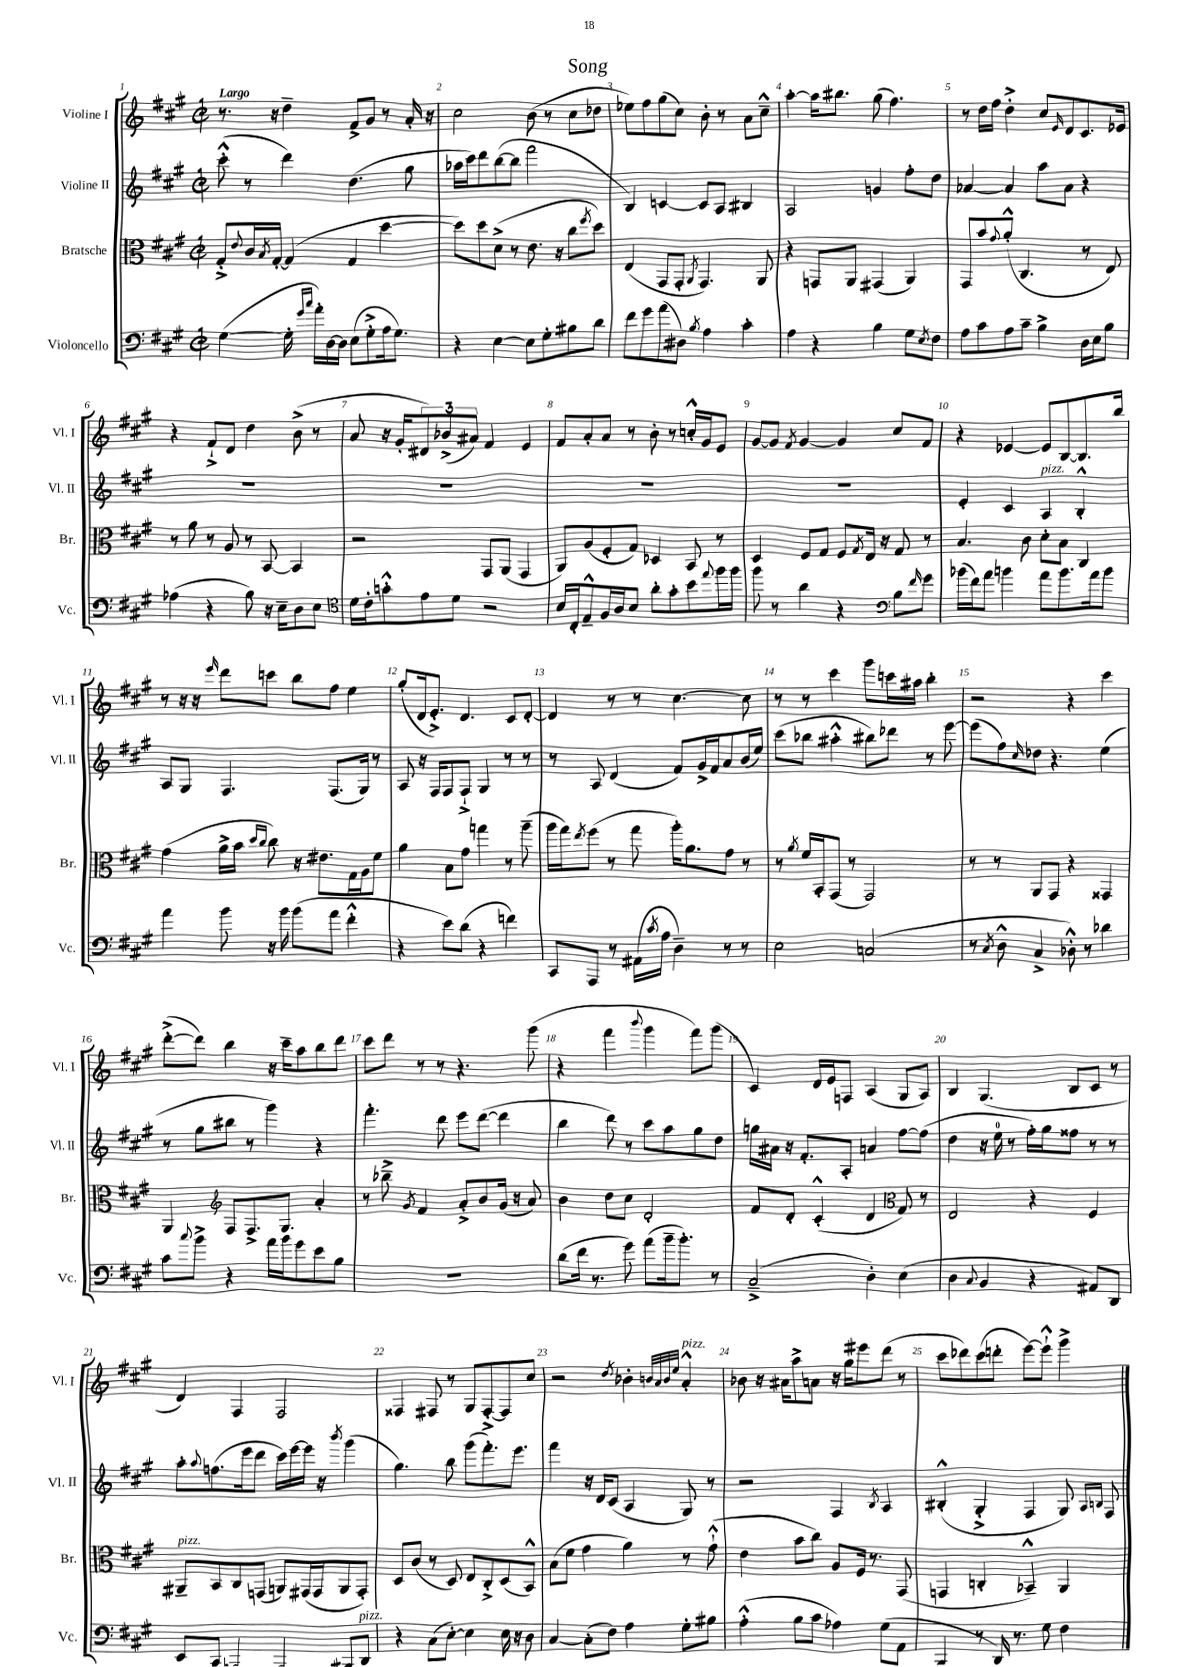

**kern	**kern	**kern	**kern
*part4	*part3	*part2	*part1
*staff4	*staff3	*staff2	*staff1
*I"Violoncello	*I"Bratsche	*I"Violine II	*I"Violine I
*I'Vc.	*I'Br.	*I'Vl. II	*I'Vl. I
*clefF4	*clefC3	*clefG2	*clefG2
*k[f#c#g#]	*k[f#c#g#]	*k[f#c#g#]	*k[f#c#g#]
*M2/2	*M2/2	*M2/2	*M2/2
*met(c|)	*met(c|)	*met(c|)	*met(c|)
=1	=1	=1	=1
!	!	!	!LO:TX:a:B:t=Largo
([4G#\	8G#'^/L	(8ccc#'^^\	8.r
.	8qqe/	.	.
.	16c#/L	8r	.
.	8qB/	.	.
.	[16G#'/JJ	.	16r
16G#'\]	(4G#/]	4ddd\)	4dd~\
16qqg#/LL	.	.	.
16qqcc#/JJ	.	.	.
16a'\LL)	.	.	.
[16D\	.	.	.
16D\JJ]	.	.	.
(8E\L	4G#/	(4.dd\	8f#^/L
8G#'^\	.	.	8g#/J
16A\k	[4dd\	.	8r
8.G#\J)	.	.	.
.	.	8gg#\	16a'/
.	.	.	16r
=2	=2	=2	=2
4r	8dd\L])	16aa-X\LL	2cc#\
.	.	16ccc#\J)	.
.	8dd\	8ddd\	.
[4E\	(8d^\J	([8bb\	.
.	8r	8bb\J]	.
8E\L]	8.e\	2fff#\	(8b\
8G#'\	.	.	8r
.	16r	.	.
8B#X\	8cc#\L	.	8cc#\L
.	8qff#/	.	.
8d\J	8dd\J)	.	8dd-X\J
=3	=3	=3	=3
8f#\L	(4E/	4B/)	8ee-X\L)
8g#\	.	.	8ff#\
(8a\	8GG#/L	[4cn/	(8gg#\
8D#X\J)	8GG#'/J	.	8cc#\J)
8qB/	8qAA/	.	.
4A\	4.GG#/)	8c/L]	8b'\
.	.	8A/J	8r
4c#'\	.	4B#X/	8a\L
.	8AA/	.	8cc#~^^\J
=4	=4	=4	=4
4A\	4r	2A/	[4aa'\
4r	8GGn/L	.	16aa\KL]
.	.	.	8.bb#X\J
.	8AA/J	.	.
4B\	(4GG#X/	4gn/	(8gg#\
.	.	.	4.ff#\)
8G#\L	4AA/)	8ff#'\L	.
8qE/	.	.	.
8F#\J	.	8dd\J	.
=5	=5	=5	=5
8A\L	8GG#/L	[4a-X/	8r
8c#\	8b/	.	16dd\LL
.	.	.	16ff#\JJ
.	8qqg#/	.	.
8A\	(8a'^^/J	4a-/]	4dd'^\
8c#~\J	4.C#/	.	.
4B^\	.	8aa\L	8cc#/L
.	.	.	16qqe/
.	.	8a-\J	8d/
16D\LL	8r	4r	8.c#/
16E\J	.	.	.
8B\J	8E/)	.	.
.	.	.	16e-X/Jk
!!LO:LB:g=z
=6	=6	=6	=6
(4A-X\	8r	1r	4r
.	8a\	.	.
4r	8r	.	8f#`^/L
.	8A/	.	8d/J
8B\)	8r	.	4dd\
16r	[8BB/	.	.
16E~\KL	.	.	.
8D\	4BB/]	.	(8b^\
8E\J	.	.	8r
=7	=7	=7	=7
*clefC4	*	*	*
16d\LL	2r	1r	8a/
16c#'\J	.	.	.
8gn'^^\	.	.	16r
.	.	.	16g#'/KL
8e\	.	.	12d#X/)
.	.	.	(12b-X^/
8d\J	.	.	.
.	.	.	12a#X/J)
2r	8GG#/L	.	4f#/
.	(8AA/J	.	.
.	4GG#/	.	4e/
=8	=8	=8	=8
16B/LL	8AA/L)	1r	8f#/L
16C#'/J	.	.	.
8E~^^/	(8A/	.	8a'/
16F#/L	8F#'/	.	8a/J
16A/J	.	.	.
8B/J	8G#/J)	.	8r
8a'\L	4D-X/	.	8b'\
8g#'\	.	.	8r
8b\	8BB/	.	16ccn'^^/LL
.	.	.	16g#/J
8qqee/	.	.	.
16ff#\L	8r	.	8e/J
16ff#\JJ	.	.	.
=9	=9	=9	=9
8ff#\	4D/	1r	[8g#/L
8r	.	.	8g#/J]
.	.	.	8qf#/
4a\	8F#/L	.	[4g#/
.	8G#/J	.	.
4r	8F#/L	.	4g#/]
.	8qG#/	.	.
.	16E/Jk	.	.
.	16r	.	.
*clefF4	*	*	*
8B\L	8G#/	.	8cc#/L
16qqf#/	.	.	.
8g#\J	8r	.	8f#/J
=10	=10	=10	=10
(16b-X\LL	4.B/	4e'/	4r
16f#\J)	.	.	.
8a\J	.	.	.
4bn\	.	4c#/	[4e-X/
.	8c#\	.	.
!	!	!LO:TX:a:i:t=pizz.	!
8a\L	8d'\L	4A/	8e-/L]
8.b\	8B\J	.	[8B/
.	4C#/	4B'^^/	8.B/]
16a\k	.	.	.
8b\J	.	.	.
.	.	.	16bb/Jk
!!LO:LB:g=z
=11	=11	=11	=11
4a\	(4g#\	8A/L	8r
.	.	8G#/J	16r
.	.	.	16r
.	.	.	16qqeee/
8b\	16a^\LL	4.F#/	8ddd\L
.	16b\JJ	.	.
.	16qqdd/LL	.	.
.	16qqcc#/JJ	.	.
16r	8cc#\)	.	8cccn\J
16b\	.	.	.
(8b\L	16r	.	8bb\L
.	8.e#X\L	.	.
8a\J	.	(8.F#/L	8ff#\J
4f#'^^\	16G#\L	.	4ee\
.	16A\J	16G#/Jk)	.
.	8f#\J	8r	.
=12	=12	=12	=12
4r	4a\	8A/	(8gg#'/L
.	.	16r	16d/k
.	.	16F#/KL	8.e'^/J)
8e\L)	8B\L	8F#/	.
(8d\J	8g#\J	8F#`^/J	4.d/
4r	4ggn\	4G#/	.
4fn\)	8r	8r	8c#/L
.	(8aa~\	8r	[8d'/J
=13	=13	=13	=13
8CC#/L	16aa\LL	8r	4d/]
.	16gg#\J)	.	.
.	8qee/	.	.
8AAA/J	(8ff#\J	8A/	.
8r	8r	(4d/	8r
(16AA#X\LL	8gg#\	.	8r
8qc#/	.	.	.
16A\JJ	.	.	.
4D~\)	16aa'\KL)	8f#/L)	[4.cc#\
.	8.a\	.	.
.	.	16g#^/L	.
.	.	16f#/J	.
8r	8g#\J	8a/	.
8r	8r	(16b/L	8cc#\]
.	.	16ee/JJ)	.
=14	=14	=14	=14
2E\	8r	(8ccc#\L	8r
.	8qa/	.	.
.	16f#/LL	8bb-X\J	8r
.	16BB'/J	.	.
.	(8GG#/J	4aa#X'^^\	4ccc#\
.	8r	.	.
(2Cn/	2GG#/)	8bb#X\L)	8ggg#\L
.	.	8ddd-X\J	16cccn\L
.	.	.	16aa#X\JJ
.	.	8r	4bb'\
.	.	[8eee\	.
=15	=15	=15	=15
8r	8r	(8eee\L]	2r
8qC#/	.	.	.
8D^^\	8r	8ff#\)	.
.	.	16qqcc#/	.
4C#^/	8AA/L	8dd-X\J	.
.	8GG#/J	4.r	.
8D-X'^^\)	4r	.	4r
8r	.	.	.
4d-X\	4GG##X/	(4ee\	4ccc#\
!!LO:LB:g=z
=16	=16	=16	=16
8c#\L	4AA/	8r	([8ddd'^\L
8qqcc#/	.	.	.
8b^\J	.	8gg#\L	8ddd\J])
*	*clefG2	*	*
4r	8F#/L	8bb#X\J	4bb\
.	8.F#^/	8r	.
16a\LL	.	4ggg#\)	16r
16b\J	8.G#/J	.	16ccc#~\KL
8g#\	.	.	8aa\
8e\	4a'/	4r	8bb\
8B\J	.	.	8ddd\J
=17	=17	=17	=17
1r	8r	4.fff#'\	8ccc#\L
.	8bb-X~^\	.	8ddd\J
.	8qg#/	.	.
.	4f#/	.	8r
.	.	8ddd\	8r
.	8a'^/L	8eee\L	4.r
.	8b/	([8ddd\J	.
.	(16g#/Jk	4ddd\]	.
.	16r	.	.
.	8a/)	.	(8ggg#\
=18	=18	=18	=18
(8d\L	4b\	4bb\	4r
16f#\Jk	.	.	.
8.r	.	.	.
.	8dd\L	8ddd\)	4fff#\
8g#\)	8cc#\J	8r	.
.	.	.	8qqbbb/
(8a\L	2d'/	8ccc#\L	4ggg#\
16b~\k	.	8aa\	.
8.b'\J)	.	.	.
.	.	8gg#\	8fff#\L)
8r	.	8dd\J	(8ggg#\J
=19	=19	=19	=19
(2C#~^/	8f#/L	16ggn\LL	4c#/)
.	.	16a#X\JJ	.
.	8d'/J	16r	.
.	.	8.f#'/L	.
.	(4c#'^^/	.	16d/LL
.	.	.	16e/J
.	.	8A'/J	8Fn/J
4D'\)	4d/	4an/	(4A/
*	*clefC3	*	*
(4E\	8G#/)	[8ff#\L	8G#/L
.	8r	(8ff#\J]	8A/J)
=20	=20	=20	=20
4D\	2E/	4dd\	4B/
8qqC#/	.	.	.
4BB/	.	16r	(4.G#/
.	.	16ee\	.
.	.	8r	.
4r	4r	16ff#'\LL)	.
.	.	16gg#\J	.
.	.	8ff##X\J	8B/L
8AA#X/L)	4F#/	8r	8c#/J
8DD/J	.	8r	8r
!!LO:LB:g=z
=21	=21	=21	=21
!	!LO:TX:a:i:t=pizz.	!	!
8EE/L	8AA#X~/L	8aa'\L	4d/)
.	.	8qqaa/	.
8CC#/J	8BB/	(8.ffn\	.
[4AAA-X/	8C#/	.	4F#/
.	.	16eee\k	.
.	(8GGn/J	8ddd\J	.
4AAA-/]	8AAn/L)	16ccc#\LL)	2F#/
.	.	[16eee\	.
.	(16GG#X/L	16eee\JJ]	.
.	16GG#/J	16r	.
.	.	8qbbb/	.
8BBB#X/L	8AA/	(4ggg#\	.
!LO:TX:a:i:t=pizz.	!	!	!
8DD/J	8GG#'/J)	.	.
=22	=22	=22	=22
4r	8D/L	4.gg#\)	4F##X/
.	(8c#/J	.	.
(8C#\L	8r	.	8F#X/
[8E'\J)	8D/)	8bb\	8r
4E\]	8E/L	(8ggg#\L	8G#/L
.	8C#'^/	8.fff#'\)	[8F#'^/
16E\	(8D/	.	8F#/]
16r	.	8.eee\J	.
8D\	8BB^^/J)	.	8cc#/J
=23	=23	=23	=23
[4C#/	(8B\L	4fff#\	2r
.	8f#\J	.	.
(8C#'\L]	4g#\	16r	.
.	.	16d/KL	.
8F#\J)	.	(8c#/J	.
.	.	.	8qdd/
4A\	4a\)	4A/	4b-X'\
.	.	.	32qqbn/LLL
.	.	.	32qqa/
.	.	.	32qqb/
.	.	.	32qqee/JJJ
!	!	!	!LO:TX:a:i:t=pizz.
8G#'\L	8r	8G#/)	4a'^^/
8B#X\J	(8g#`^^\	8r	.
=24	=24	=24	=24
(4A'^^\	4e\	2r	8b-X\
.	.	.	16r
.	.	.	16a#X\KL
8B\L	8b\L	.	8aa^\
8c#\J	8cc#\J)	.	8an\J
4A-X\)	8A/L	4F#/	16r
.	.	.	16gg#\KL
.	16F#/Jk	.	8eee#X\
.	8.r	.	.
.	.	8qB/	.
(8G#\L	.	4A/	(8ddd\J
8AA\J	(8GG#/	.	8r
=25	=25	=25	=25
4BBB'/	4GGn/	(4B#X'^^/	8ccc#\L
.	.	.	8ddd-X\)
8r	4Cn'/	4G#'^/	(8ccc#\
16DD/)	.	.	8dddn'\J
8.r	.	.	.
.	4BB-X~^^/)	4F#/	[8eee\L)
8G#\	.	.	8eee`^^\J]
4F#\	4AA/	8G#/)	4ggg#^\
.	.	16qqA/LL	.
.	.	16qqBn/JJ	.
.	.	8F#/	.
==	==	==	==
*-	*-	*-	*-
